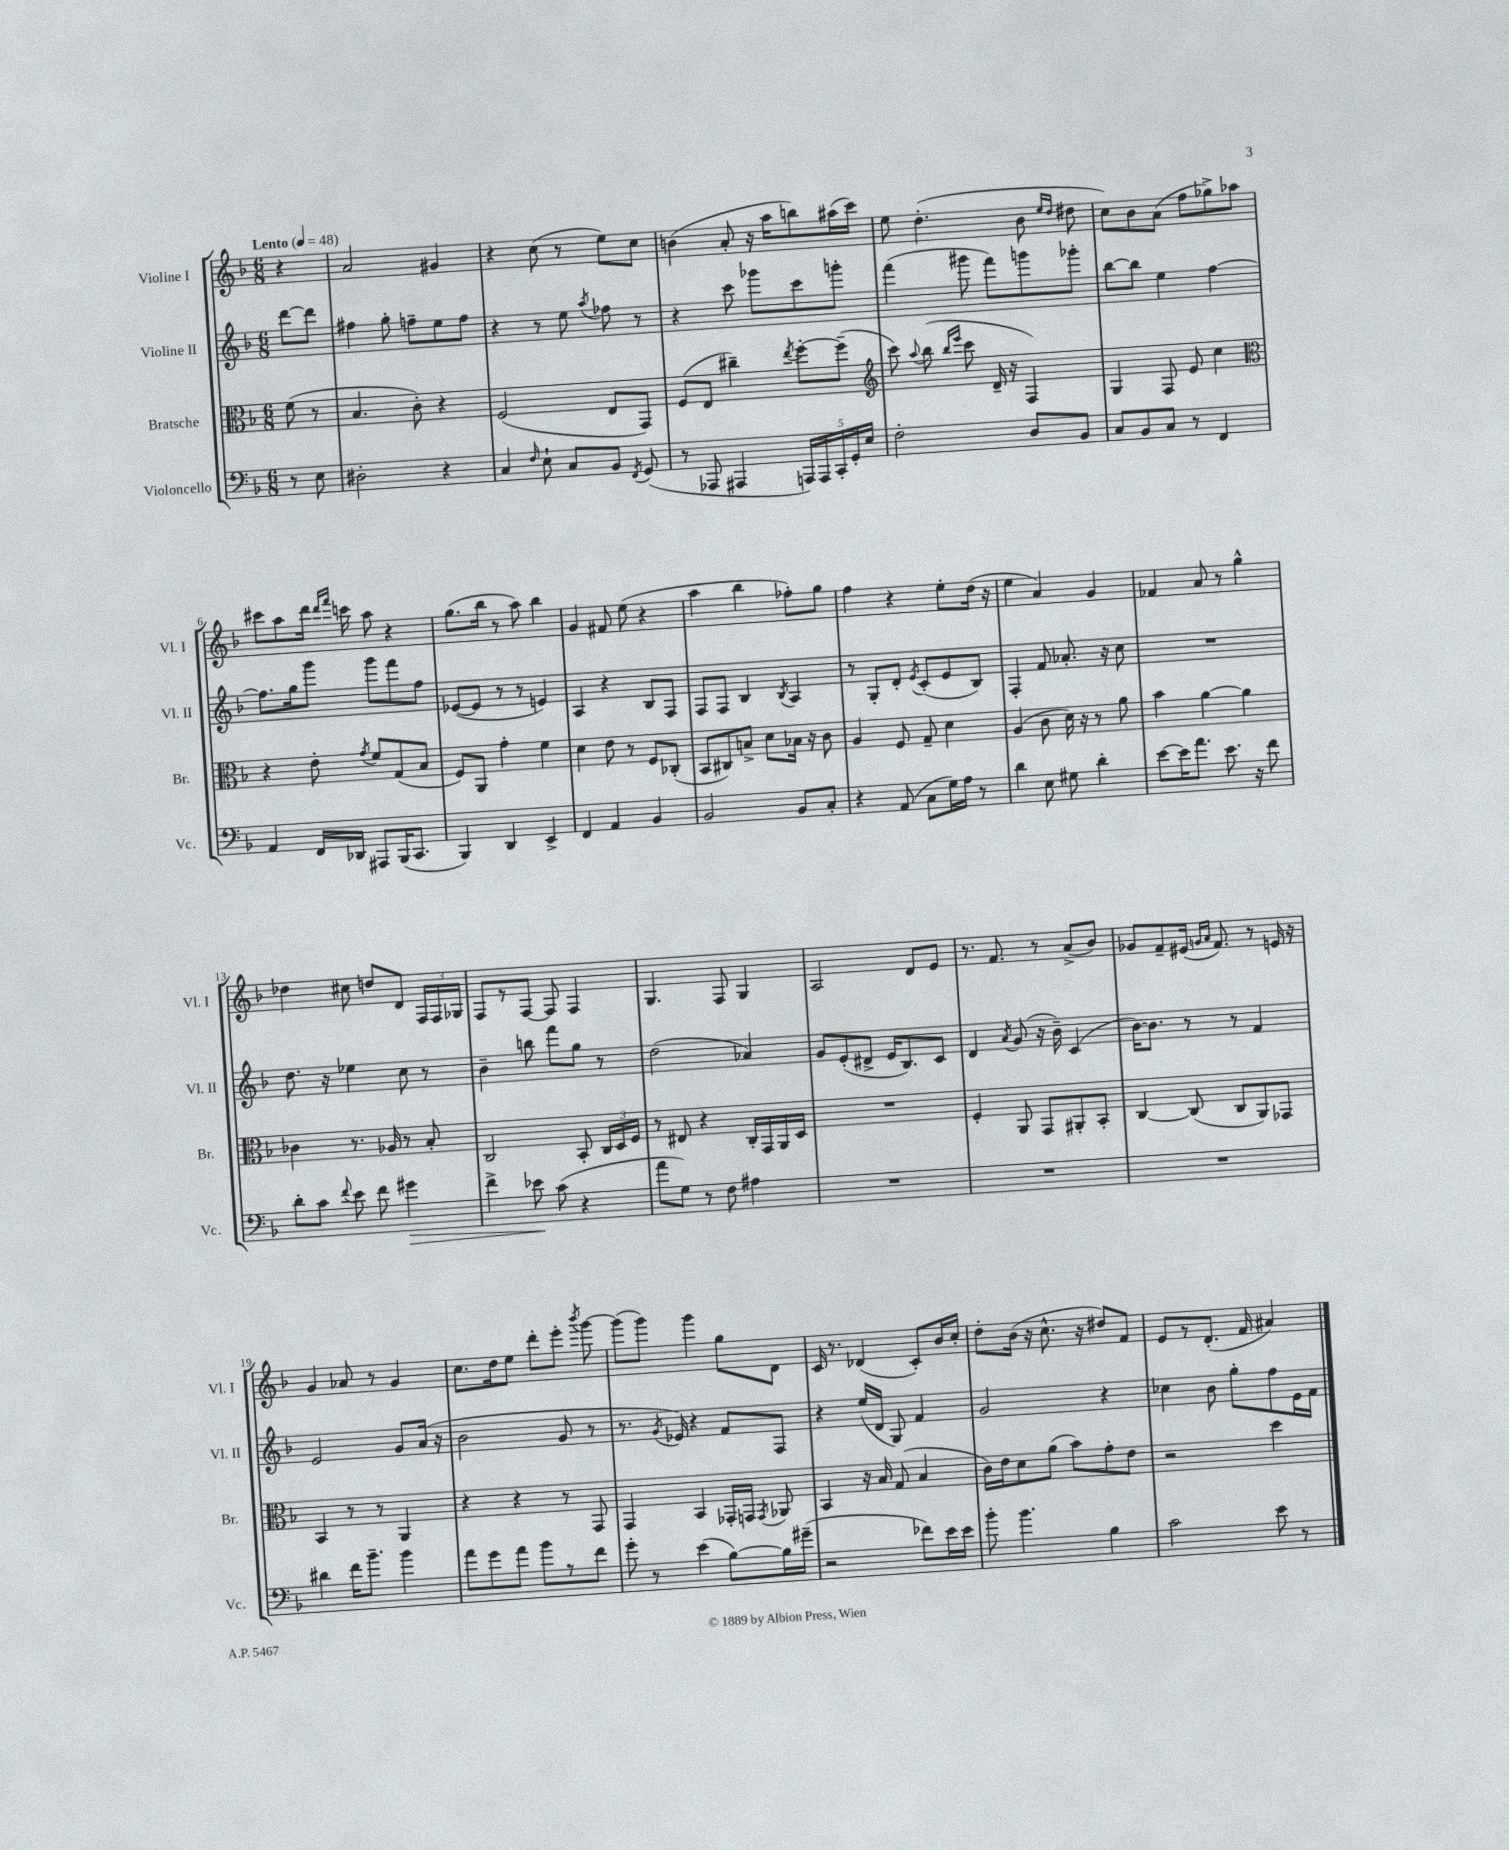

**kern	**kern	**kern	**kern
*staff4	*staff3	*staff2	*staff1
*clefF4	*clefC3	*clefG2	*clefG2
*k[b-]	*k[b-]	*k[b-]	*k[b-]
*M6/8	*M6/8	*M6/8	*M6/8
*MM48	*MM48	*MM48	*MM48
8r	(8f	[8ddd	4r
8E	8r	8ddd]	.
=	=	=	=
2D#'	4.B-	4ff#	2a
.	.	8gg'	.
.	8c')	8ff~	.
4r	4r	8ee	4g#
.	.	8ff	.
=	=	=	=
4C	(2F	4r	4r
16qqF	.	.	.
8E`	.	8r	(8cc
8C	.	8ee	8r
.	.	8qaa	.
8BB-	8E	8ff-	8ee)
8qFF	.	.	.
(8GG	8GG)	8r	8cc
=	=	=	=
8r	(8F	4r	(4b
8AAA-	8E	.	.
4AAA#	4cc#~)	8ccc	8a'
.	.	8ggg-	16r
.	.	.	16aa
.	8qee	.	.
20AAA)	[8ff'	8ccc	8bb)
20AAA	.	.	.
20CC'	.	.	.
.	(8ff~]	8ggg'	(16aa#
20GG'	.	.	.
.	.	.	16ccc)
20E	.	.	.
=	=	=	=
*	*clefG2	*	*
2F'	8ccc)	(4fff	8ee
.	8qqaa	.	.
.	(8bb-	.	(4.dd'
.	16qqbb-	.	.
.	16qqeee	.	.
.	8ccc	8ggg#	.
.	16d~	8fff)	.
.	16r	.	.
8D	4F)	8ggg	8b-
.	.	.	16qqee
.	.	.	16qqdd
8BB-	.	8ggg-'	8dd#
=	=	=	=
8C	4G	[8bb-	8cc)
8BB-	.	8bb-]	8b-
8C	8F	4ee	(8a
8r	8e	.	8ff
4FF	4cc	[4ff	8gg-^)
.	.	.	8aa-
=	=	=	=
*	*clefC3	*	*
4AA	4r	8.ff]	8ccc#
.	.	.	8aa
.	.	16gg	.
16FF	8e'	8ggg	16ddd
.	.	.	16qqddd
.	.	.	16qqfff
16DD-	.	.	16ccc
.	8qg	.	.
8AAA#	8f	8ggg	8aa
(16BBB-	(8G	8fff	4r
8.CC	.	.	.
.	8B-	8ff	.
=	=	=	=
4BBB-)	8F)	([8e-	(8.gg
.	8AA	8e-]	.
.	.	.	16bb-
4DD	4g'	8r	8r
.	.	8r	8aa)
4EE^	4f	4e)	4bb-
=	=	=	=
4FF	4d	4A	4g
4AA	8e	4r	8f#
.	8r	.	(8ee
4BB-	8F	8B-	4r
.	(8C-'	8F	.
=	=	=	=
2BB-	8BB-	8F	4aa
.	8C#)	8F	.
.	8B^	4B-	4bb-
.	8d	.	.
.	.	8qB-	.
8BB-	16B-	4A	8ff-')
.	16r	.	.
8C'	8c	.	8gg
=	=	=	=
4r	4A	8r	4ff
.	.	8G'	.
(8AA	8F	8d'	4r
.	.	8qe	.
8C	8G~	(8c'	.
16G)	4d	8e	8ee'
16A	.	.	.
8r	.	8B-)	(16dd
.	.	.	16r
=	=	=	=
4d	(4A	4F'	4ee
8E	8c	8f	4a)
8G#	16d)	8.a-'	.
.	16r	.	.
4d'	8r	.	4g
.	.	16r	.
.	8a	8cc	.
=	=	=	=
[8e	4b-	2.r	4f-
16e]	.	.	.
8.a	.	.	.
.	[4a	.	8a
8.e	.	.	8r
.	4a]	.	4gg^^
16r	.	.	.
8f	.	.	.
=	=	=	=
8d'	4c-	8.dd	4dd-
8c	.	.	.
.	.	16r	.
8qqf	.	.	.
8e	8.r	4ee-	8cc#
8f	.	.	8dd
.	16A-	.	.
4g#	8r	8cc	8d
.	8B-'	8r	24F
.	.	.	24F
.	.	.	24G-
=	=	=	=
4f^	2C	4b-~	8F
.	.	.	8r
8e-	.	8bb	[8F
(8c	.	8fff	8F]
4r	8BB-'	8gg	4F
.	24C	8r	.
.	24D	.	.
.	24F	.	.
=	=	=	=
8a	8r	(2dd	4.G
8G)	8E#	.	.
8r	4r	.	.
8F	.	.	8F
4A#	16C'	4a-)	4G
.	16GG	.	.
.	16AA	.	.
.	16D	.	.
=	=	=	=
2.r	2.r	8g	2A
.	.	(8e'	.
.	.	8d#^	.
.	.	16e	.
.	.	8.B-)	.
.	.	.	8d
.	.	8c	8e
=	=	=	=
2.r	4F'	4d	8.r
.	.	.	8.f
.	.	8qa	.
.	8AA	(8g	.
.	8GG	16r	8r
.	.	16b-~)	.
.	8AA#'	(4c	(8a^
.	8BB-'	.	8b-)
=	=	=	=
2.r	[4C	[16b-)	8g-
.	.	8.b-]	.
.	.	.	8f~
.	(8C]	8r	(16e#
.	.	.	16qqg
.	.	.	16qqa
.	.	.	8.f)
.	8C	8r	.
.	8AA)	4f	8r
.	8GG-	.	16e
.	.	.	16r
=	=	=	=
4d#	4BB-	2e	4g
16f	8r	.	8a-
8.b-~	.	.	.
.	8r	.	8r
4b-	4AA	8g	4g
.	.	(16a	.
.	.	16r	.
=	=	=	=
8a	4r	2b-	8.cc
8g	.	.	.
.	.	.	16dd
8a	4r	.	8ee
8b-	.	.	8ddd'
8r	8r	8g	8eee'
.	.	.	8qbbb-
8f	8GG	8r	[8ggg
=	=	=	=
8g'	4GG	8.r	(8ggg]
8r	.	.	8ggg)
.	.	8qg	.
.	.	16e-)	.
(4e	4BB-	4r	4ggg
[8B-)	16GG-'	8f	8gg
.	16GG	.	.
.	8qGG	.	.
16B-]	8AA-	8F	8d
(16g#~	.	.	.
=	=	=	=
2r	4BB-	4r	16c
.	.	.	8.r
.	16r	(16ee	(4d-
.	16B-	16d	.
.	(8G	8G)	.
8f-)	4B-	4f	8c')
16e	.	.	16b-
16e	.	.	16cc'
=	=	=	=
8b-'	16c)	2g	8dd'
.	16e	.	.
4.b-	8d	.	(16b-
.	.	.	16r
.	(8a	.	8.cc^^
.	8b-)	.	.
.	.	.	16r
4B-	8g'	4r	8dd#)
.	8e	.	8f
=	=	=	=
2c	2r	4cc-	8e
.	.	.	8r
.	.	8b-	(8.d'
.	.	8gg'	.
.	.	.	16f
8e	4dd	8ff	4a#)
8r	.	16e	.
.	.	16f	.
==	==	==	==
*-	*-	*-	*-
